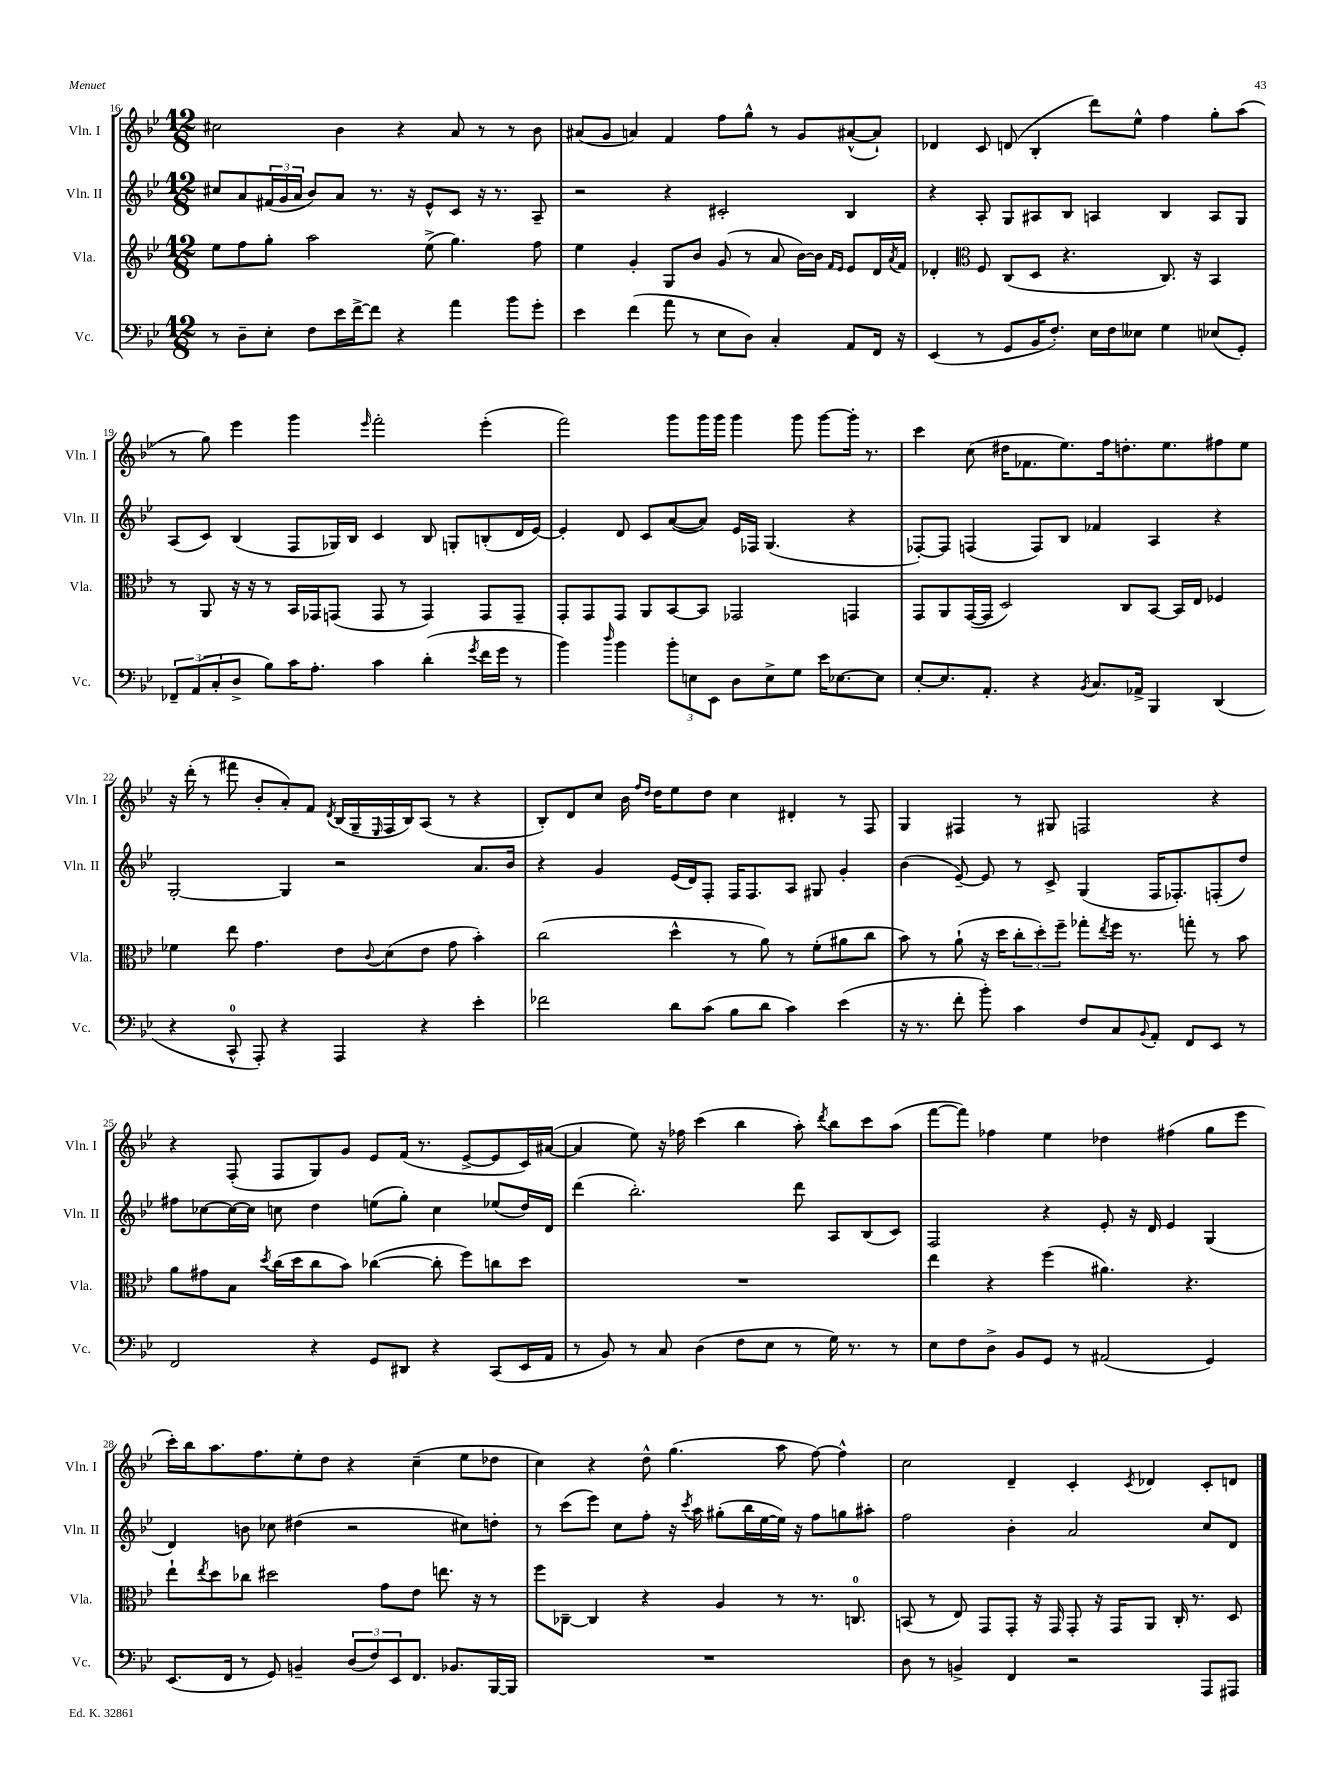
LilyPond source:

<<
\new StaffGroup <<
\new Staff = "s0" \with { instrumentName = "Vln. I" shortInstrumentName = "Vln. I" } {
    \clef treble \key bes \major \numericTimeSignature \time 12/8
    cis''2 bes'4 r4 a'8 r8 r8 bes'8 |
    ais'8( g'8 a'4) f'4 f''8 g''8-^ r8 g'8 ais'8~-^( ais'8-!) |
    des'4 c'8 d'8( bes4-. d'''8) ees''8-^ f''4 g''8-. a''8( |
    r8 g''8) ees'''4 g'''4 \grace { ees'''16 } f'''2-. ees'''4-.( |
    f'''2) g'''8 g'''16 g'''16 g'''4 g'''8 g'''8~ g'''16-. r8. |
    c'''4 c''8( dis''16 fes'8. ees''8.) f''16 d''8.-. ees''8. fis''8 ees''8 |
    r16 d'''16-.( r8 fis'''8 bes'8-. a'8-.) f'8 \acciaccatura { d'8 } bes16( g16-- \grace { ees16 } f16 bes16) a8( r8 r4 |
    bes8-.) d'8 c''8 bes'16 \grace { f''16 d''16 } d''16 ees''8 d''8 c''4 dis'4-. r8 f8 |
    g4 fis4 r8 gis8 f2 r4 |
    r4 f8-.( f8 g8) g'8 ees'8 f'16( r8. ees'8~-> ees'8 c'16) ais'16~( |
    ais'4 ees''8) r16 fes''16 c'''4( bes''4 a''8-.) \acciaccatura { d'''8 } bes''8 c'''8 a''8( |
    f'''8~ f'''8) fes''4 ees''4 des''4 fis''4( g''8 ees'''8 |
    c'''16-.) bes''16 a''8. f''8. ees''8-. d''8 r4 c''4--( ees''8 des''8 |
    c''4) r4 d''8-^ g''4.( a''8 f''8~) f''4-^ |
    c''2 d'4-- c'4-. \acciaccatura { c'8 } des'4 c'8-. d'8 \bar "|." |
}
\new Staff = "s1" \with { instrumentName = "Vln. II" shortInstrumentName = "Vln. II" } {
    \clef treble \key bes \major \numericTimeSignature \time 12/8
    cis''8 a'8 \tuplet 3/2 { fis'16( g'16 a'16 } bes'8) a'8 r8. r16 ees'8-^ c'8 r16 r8. a8-- |
    r2 r4 cis'2-. bes4 |
    r4 a8-. g8 ais8 bes8 a4 bes4 a8 g8 |
    a8( c'8) bes4( f8 ges16) bes16 c'4 bes8 g8-. b8-.( d'16 ees'16~) |
    ees'4-. d'8 c'8 a'8~( a'8) ees'16 fes16 g4.( r4 |
    fes8~-.) fes8 f4( f8) bes8 fes'4 a4 r4 |
    g2~-. g4 r2 a'8. bes'16 |
    r4 g'4 ees'16( d'16) f8-. f16 f8. a8 gis8 g'4-. |
    bes'4( ees'8~--) ees'8 r8 c'8-> g4( f16 fes8.-.) f8-.( d''8) |
    fis''8 ces''8~ ces''16~ ces''16 c''8 d''4 e''8( g''8-.) c''4 ees''8( d''16) d'16 |
    d'''4( bes''2.-.) d'''8 a8 bes8( c'8) |
    f2 r4 ees'8-. r16 d'16 ees'4 g4( |
    d'4) b'8 ces''8 dis''4( r2 cis''8) d''8-. |
    r8 c'''8( ees'''8) c''8 f''8-. r16 \acciaccatura { c'''8 } a''16 gis''8-.( bes''16 ees''16~ ees''16) r16 f''8 g''8 ais''8-. |
    f''2 bes'4-. a'2 c''8 d'8 \bar "|." |
}
\new Staff = "s2" \with { instrumentName = "Vla." shortInstrumentName = "Vla." } {
    \clef treble \key bes \major \numericTimeSignature \time 12/8
    ees''8 f''8 g''8-. a''2 ees''8->( g''4.) f''8 |
    ees''4 g'4-. g8 bes'8 g'8( r8 a'8 bes'16~) bes'16 \grace { f'16 ees'16 } ees'8 d'16 \acciaccatura { a'8 } f'16 |
    des'4-. \clef alto f8 c8( d8 r4. c8.) r16 bes,4 |
    r8 a,8 r16 r16 r8 bes,16 ges,16 g,8( g,8 r8 g,4) g,8 g,8-- |
    g,8-. g,8 g,8 a,8 bes,8~ bes,8 ges,2 g,4 |
    g,8 a,8 g,16~( g,16 d2) c8 bes,8~ bes,16 ees16 fes4 |
    fes'4 ees''8 g'4. ees'8 \appoggiatura { c'8 } d'8( ees'8 g'8 bes'4-.) |
    c''2( d''4-^ r8 a'8) r8 f'8-.( ais'8 c''8 |
    bes'8) r8 a'8-!( r16 d''16 \tuplet 3/2 { c''8-. d''8-.) f''8-- } ges''8-. \acciaccatura { ees''8 } f''16 r8. g''8-. r8 bes'8 |
    a'8 gis'8 bes8 \acciaccatura { d''8 } c''16( d''16 c''8 bes'8) ces''4~( ces''8-. f''8) c''8 d''8 |
    R1. |
    ees''4 r4 f''4( ais'4.) r4. |
    ees''8-! \acciaccatura { ees''8 } d''8 ces''8 dis''2 g'8 ees'8 e''8. r16 r8 |
    f''8 ces8~-- ces4 r4 a4 r8 r8. c8.-0 |
    b,8( r8 ees8) g,8 g,8-. r16 g,16 g,8-. r16 g,16 a,8 c16-. r8. d8 \bar "|." |
}
\new Staff = "s3" \with { instrumentName = "Vc." shortInstrumentName = "Vc." } {
    \clef bass \key bes \major \numericTimeSignature \time 12/8
    r8 d8-- ees8-. f8 ees'16 f'16~-> f'8 r4 a'4 bes'8 g'8-. |
    ees'4 f'4( a'8 r8 ees8 d8) c4-. a,8 f,16 r16 |
    ees,4( r8 g,8 bes,16 f8.-.) ees16 f16 eeses8 g4 ees8( g,8-.) |
    \tuplet 3/2 { fes,8-- a,8( c8-. } d8-> bes8) c'16 a8.-. c'4 d'4-.( \acciaccatura { g'8 } f'16 g'16 r8 |
    bes'4) \grace { d''16 } bes'4 \tuplet 3/2 { bes'8-. e8 ees,8 } d8 e8-> g8 ees'16 ees8.~ ees8 |
    ees8~-. ees8. a,8.-. r4 \acciaccatura { bes,8 } c8. aes,16-> bes,,4 d,4( |
    r4 c,8-0-^ a,,8-.) r4 a,,4 r4 ees'4-. |
    fes'2 d'8 c'8( bes8 d'8 c'4) ees'4( |
    r16 r8. f'8-. bes'8-.) c'4 f8 c8 \appoggiatura { bes,8 } a,8-. f,8 ees,8 r8 |
    f,2 r4 g,8 dis,8 r4 c,8( ees,16 a,16 |
    r8 bes,8) r8 c8 d4( f8 ees8 r8 g16) r8. r8 |
    ees8 f8 d8-> bes,8 g,8 r8 ais,2( g,4) |
    ees,8.( f,16 r8 g,8) b,4-- \tuplet 3/2 { d8( f8) ees,8 } f,8. bes,8. bes,,16~ bes,,16 |
    R1. |
    d8 r8 b,4-> f,4 r2 a,,8 ais,,8 \bar "|." |
}
>>
>>
\layout { \context { \Score currentBarNumber = #16 } }
